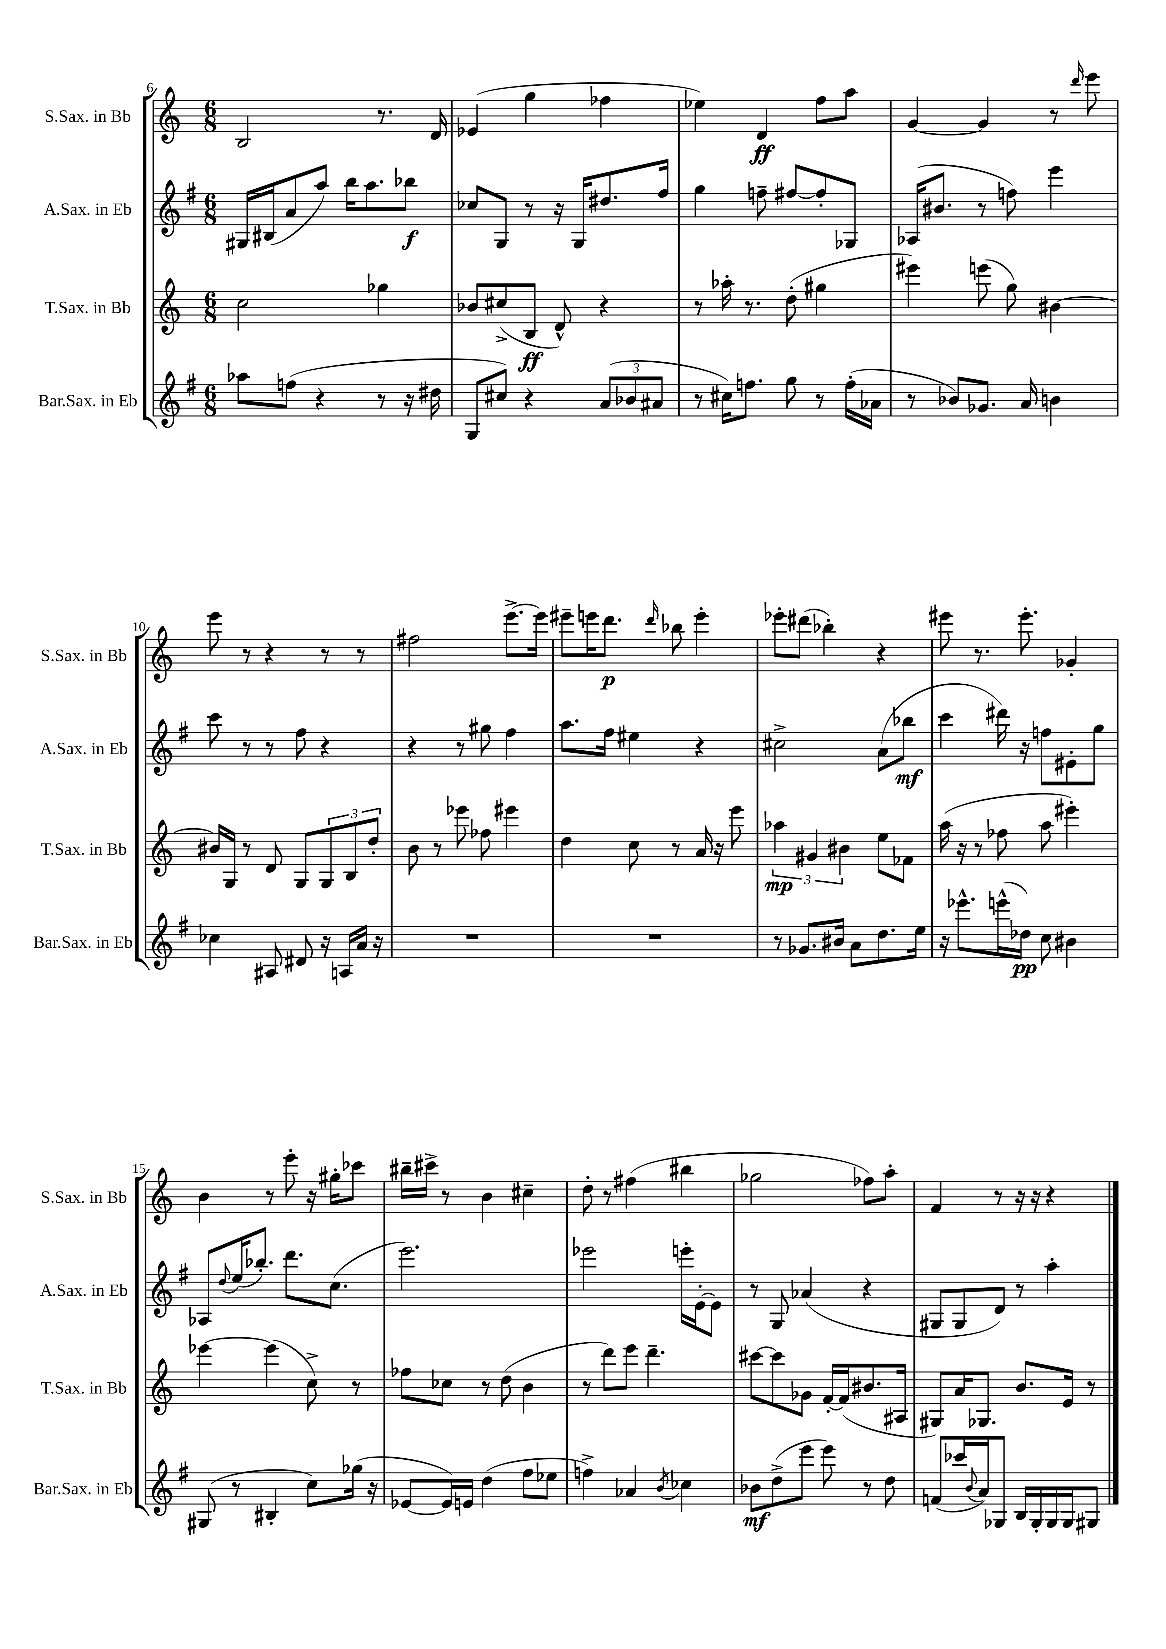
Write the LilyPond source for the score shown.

<<
\new StaffGroup <<
\new Staff = "s0" \with { instrumentName = "S.Sax. in Bb" shortInstrumentName = "S.Sax. in Bb" } {
    \clef treble \key c \major \numericTimeSignature \time 6/8
    b2 r8. d'16 |
    ees'4( g''4 fes''4 |
    ees''4) d'4\ff f''8 a''8 |
    g'4~ g'4 r8 \grace { d'''16 } e'''8 |
    e'''8 r8 r4 r8 r8 |
    fis''2 e'''8.~-> e'''16 |
    eis'''8-- e'''16 d'''8.\p \grace { d'''16 } bes''8 e'''4-. |
    ees'''8-. dis'''8( bes''4-.) r4 |
    eis'''8 r8. eis'''8.-. ges'4-. |
    b'4 r8 e'''8-. r16 gis''16-. ces'''8 |
    bis''16-- cis'''16-> r8 b'4 cis''4-- |
    d''8-. r8 fis''4( bis''4 |
    ges''2 fes''8) a''8-. |
    f'4 r8 r16 r16 r4 \bar "|." |
}
\new Staff = "s1" \with { instrumentName = "A.Sax. in Eb" shortInstrumentName = "A.Sax. in Eb" } {
    \clef treble \key g \major \numericTimeSignature \time 6/8
    gis16 bis16( a'8 a''8) b''16 a''8. bes''8\f |
    ces''8 g8 r8 r16 g16 dis''8. fis''16 |
    g''4 f''8-- fis''8~ fis''8-. ges8 |
    aes16( bis'8. r8 f''8) e'''4 |
    c'''8 r8 r8 fis''8 r4 |
    r4 r8 gis''8 fis''4 |
    a''8. fis''16 eis''4 r4 |
    cis''2-> a'8( bes''8\mf |
    c'''4 dis'''16) r16 f''8 eis'8-. g''8 |
    aes8 \appoggiatura { d''8 } e''16( bes''8.-.) d'''8. c''8.( |
    e'''2.) |
    ees'''2 e'''16-. e'16~-. e'8 |
    r8 g8 aes'4( r4 |
    gis8 gis8 d'8) r8 a''4-. \bar "|." |
}
\new Staff = "s2" \with { instrumentName = "T.Sax. in Bb" shortInstrumentName = "T.Sax. in Bb" } {
    \clef treble \key c \major \numericTimeSignature \time 6/8
    c''2 ges''4 |
    bes'8 cis''8->( b8\ff d'8-^) r4 |
    r8 aes''16-. r8. d''8-.( gis''4 |
    eis'''4) e'''8( g''8) bis'4~ |
    bis'16 g16 r8 d'8 g8 \tuplet 3/2 { g8 b8 d''8-. } |
    b'8 r8 ees'''8 fes''8 eis'''4 |
    d''4 c''8 r8 a'16 r16 e'''8 |
    \tuplet 3/2 { aes''4\mp gis'4 bis'4 } e''8 fes'8 |
    a''16( r16 r8 fes''8 a''8 eis'''4-.) |
    ees'''4~ ees'''4( c''8->) r8 |
    fes''8 ces''8 r8 d''8( b'4 |
    r8 d'''8) e'''8 d'''4.-- |
    cis'''8~ cis'''8 ges'8 f'16~-. f'16( bis'8. ais16 |
    gis8) a'16 ges8. b'8. e'16 r8 \bar "|." |
}
\new Staff = "s3" \with { instrumentName = "Bar.Sax. in Eb" shortInstrumentName = "Bar.Sax. in Eb" } {
    \clef treble \key g \major \numericTimeSignature \time 6/8
    aes''8 f''8( r4 r8 r16 dis''16 |
    g8 cis''8) r4 \tuplet 3/2 { a'8( bes'8 ais'8 } |
    r8 cis''16) f''8. g''8 r8 f''16-.( aes'16 |
    r8 bes'8) ges'8. a'16 b'4 |
    ces''4 ais8 dis'8 r16 a16 a'16 r16 |
    R2. |
    R2. |
    r8 ges'8. bis'16 a'8 d''8. e''16 |
    r16 ees'''8.-^ e'''16-^( des''16\pp) c''8 bis'4 |
    gis8( r8 bis4-. c''8) ges''16( r16 |
    ees'8~ ees'16) e'16 d''4( fis''8 ees''8 |
    f''4->) aes'4 \acciaccatura { b'8 } ces''4 |
    bes'8\mf d''8->( e'''8 e'''8) r8 d''8 |
    f'8( ces'''16 \appoggiatura { b'8 } a'16) ges8 b16 ges16-. ges16 ges16 gis8 \bar "|." |
}
>>
>>
\layout { \context { \Score currentBarNumber = #6 } }
